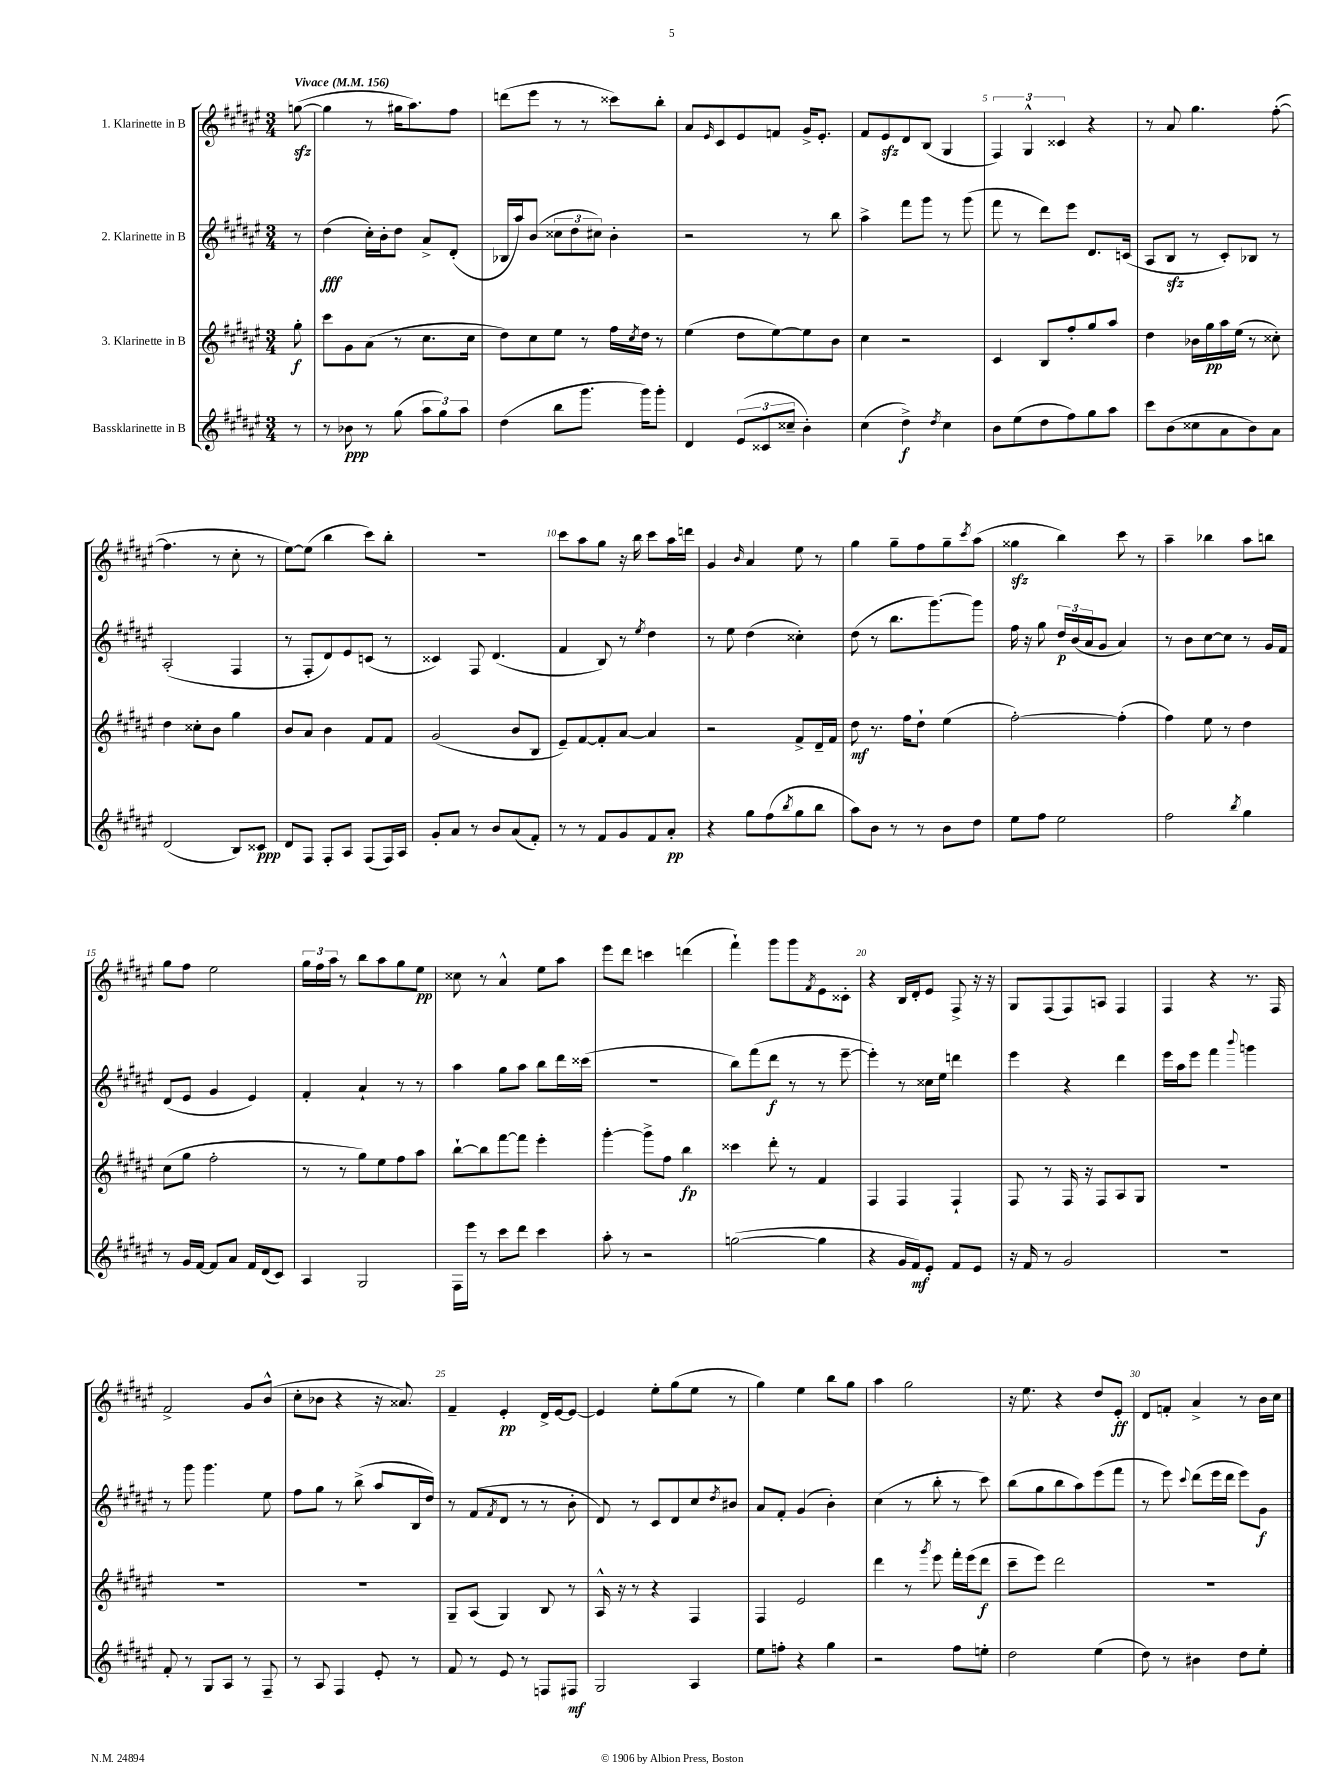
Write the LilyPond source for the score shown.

<<
\new StaffGroup <<
\new Staff = "s0" \with { instrumentName = "1. Klarinette in B" } {
    \clef treble \key fis \major \numericTimeSignature \time 3/4 \partial 8 \tempo "Vivace" 4 = 156
    g''8~\sfz( |
    g''4 r8 gis''16 ais''8.) fis''8 |
    d'''8( eis'''8 r8 r8 cisis'''8) b''8-. |
    ais'8 \grace { eis'16 } cis'8 eis'8 f'8 gis'16-> eis'8.-. |
    fis'8 eis'8\sfz dis'8 b8( gis4 |
    \tuplet 3/2 { fis4) gis4-^ cisis'4 } r4 |
    r8 ais'8 gis''4. fis''8~-.( |
    fis''4. r8 cis''8-. r8 |
    eis''8~) eis''8( b''4 cis'''8) b''8-. |
    r2. |
    cis'''8 ais''8 gis''8 r16 b''16 cis'''8 ais''16 d'''16 |
    gis'4 \grace { b'16 } ais'4 eis''8 r8 |
    gis''4 gis''8-- fis''8 gis''8-- \acciaccatura { cis'''8 } ais''8( |
    gisis''4\sfz b''4) cis'''8 r8 |
    ais''4-- bes''4 ais''8 b''8 |
    gis''8 fis''8 eis''2 |
    \tuplet 3/2 { gis''16 fis''16 ais''16 } r8 b''8 ais''8 gis''8 eis''8\pp |
    cisis''8 r8 ais'4-^ eis''8 ais''8 |
    eis'''8 dis'''8 c'''4 d'''4( |
    fis'''4-!) gis'''8 gis'''8 \acciaccatura { fis'8 } eis'8 cisis'8-. |
    r4 b16 dis'16-. eis'8 fis8-> r16 r16 |
    gis8 fis8( fis8) a8 fis4 |
    fis4 r4 r8. fis16 |
    fis'2-> gis'8 b'8-^( |
    cis''8-. bes'8 r4 r16 aisis'8.) |
    fis'4-- eis'4-.\pp dis'16-> eis'16~ eis'8~ |
    eis'4 eis''8-. gis''8( eis''8 r8 |
    gis''4) eis''4 b''8 gis''8 |
    ais''4 gis''2 |
    r16 eis''8. r4 dis''8 eis'8-.\ff |
    dis'8 f'8-. ais'4-> r8 b'16 cis''16 \bar "|." |
}
\new Staff = "s1" \with { instrumentName = "2. Klarinette in B" } {
    \clef treble \key fis \major \numericTimeSignature \time 3/4 \partial 8
    r8 |
    dis''4\fff( cis''16-.) b'16-. dis''8 ais'8-> dis'8-.( |
    bes16 ais''16) b'8( \tuplet 3/2 { cisis''8 dis''8 cis''8) } b'4-. |
    r2 r8 b''8 |
    ais''4-> fis'''8 gis'''8 r8 gis'''8( |
    fis'''8 r8 dis'''8) eis'''8 dis'8. c'16( |
    ais8 b8\sfz r8 cis'8-.) bes8 r8 |
    ais2-.( fis4 |
    r8 fis8-. dis'8) eis'8 c'8( r8 |
    cisis'4) fis8 dis'4.( |
    fis'4 b8) r8 \acciaccatura { eis''8 } dis''4 |
    r8 eis''8 dis''4( cisis''4-.) |
    dis''8( r8 b''8. gis'''8.~) gis'''8 |
    fis''16 r16 gis''8 \tuplet 3/2 { dis''16\p b'16( ais'16 } gis'8 ais'4) |
    r8 b'8 cis''8~ cis''8 r8 gis'16 fis'16 |
    dis'8( eis'8 gis'4 eis'4) |
    fis'4-. ais'4-! r8 r8 |
    ais''4 gis''8 ais''8 b''8 dis'''16 cisis'''16( |
    R2. |
    b''8) fis'''8( dis'''8\f r8 r8 eis'''8~-- |
    eis'''4-.) r8 cisis''16 eis''16 d'''4 |
    eis'''4 r4 dis'''4 |
    eis'''16 ais''16 eis'''8 fis'''4 \appoggiatura { b'''8 } g'''4 |
    r8 gis'''8 gis'''4. eis''8 |
    fis''8 gis''8 r8 b''8->( ais''8 b16 dis''16) |
    r8 fis'8( \acciaccatura { fis'8 } dis'8 r8 r8 b'8-. |
    dis'8) r8 cis'8 dis'8 cis''8 \acciaccatura { dis''8 } bis'8 |
    ais'8 fis'8-. gis'4( b'4-.) |
    cis''4( r8 b''8-. r8 cis'''8) |
    b''8( gis''8 b''8 ais''8) eis'''8( fis'''8 |
    r8 eis'''8) \appoggiatura { cis'''8 } dis'''8( eis'''16 dis'''16 eis'''8) gis'8\f \bar "|." |
}
\new Staff = "s2" \with { instrumentName = "3. Klarinette in B" } {
    \clef treble \key fis \major \numericTimeSignature \time 3/4 \partial 8
    gis''8-.\f |
    cis'''8 gis'8 ais'8( r8 cis''8. cis''16 |
    dis''8) cis''8 eis''8 r8 fis''16 \acciaccatura { cis''8 } dis''16 r8 |
    eis''4( dis''8 eis''8~) eis''8 b'8 |
    cis''4 r2 |
    cis'4 b8 fis''8-. gis''8 ais''8 |
    dis''4 bes'16 gis''16\pp ais''16 eis''16( r8 cisis''8-.) |
    dis''4 cisis''8-. b'8 gis''4 |
    b'8 ais'8 b'4 fis'8 fis'8 |
    gis'2( b'8 b8 |
    eis'8--) fis'8~ fis'8-. ais'8~ ais'4 |
    r2 fis'8-> dis'16-- fis'16 |
    dis''8\mf r8. fis''16 dis''8-! eis''4( |
    fis''2~-.) fis''4-.( |
    fis''4) eis''8 r8 dis''4 |
    cis''8( gis''8 fis''2-. |
    r8 r8 gis''8) eis''8 fis''8 ais''8 |
    b''8~-! b''8 fis'''8~ fis'''8 eis'''4-. |
    gis'''4~-. gis'''8-> fis''8 b''4\fp |
    cisis'''4 dis'''8-. r8 fis'4 |
    fis4 fis4 fis4-! |
    fis8 r8 fis16 r16 fis8 ais8 gis8 |
    R2. |
    R2. |
    R2. |
    gis8-- ais8( gis4) b8 r8 |
    ais16-^ r16 r8 r4 fis4 |
    fis4 eis'2 |
    dis'''4 r8 \acciaccatura { gis'''8 } eis'''8 fis'''16-. eis'''16( dis'''8\f |
    cis'''8-- eis'''8) dis'''2 |
    R2. \bar "|." |
}
\new Staff = "s3" \with { instrumentName = "Bassklarinette in B" } {
    \clef treble \key fis \major \numericTimeSignature \time 3/4 \partial 8
    r8 |
    r8 bes'8\ppp r8 gis''8( \tuplet 3/2 { ais''8 gis''8) ais''8 } |
    dis''4( b''8 gis'''8. gis'''16) gis'''8-. |
    dis'4 \tuplet 3/2 { eis'8( cisis'8 cisis''8-- } b'4-.) |
    cis''4( dis''4->\f) \acciaccatura { dis''8 } cis''4 |
    b'8 eis''8( dis''8 fis''8) gis''8 ais''8 |
    cis'''8 b'8( cisis''8 ais'8 b'8) ais'8 |
    dis'2( b8) cisis'8\ppp |
    dis'8 fis8 fis8-. ais8 fis8( fis16) ais16 |
    gis'8-. ais'8 r8 b'8 ais'8( fis'8-.) |
    r8 r8 fis'8 gis'8 fis'8 ais'8-.\pp |
    r4 gis''8 fis''8( \acciaccatura { b''8 } gis''8 b''8 |
    ais''8) b'8 r8 r8 b'8 dis''8 |
    eis''8 fis''8 eis''2 |
    fis''2 \acciaccatura { b''8 } gis''4 |
    r8 gis'16 fis'16~ fis'8 ais'8 fis'16 dis'16( cis'8) |
    ais4 gis2 |
    fis16 eis'''16 r8 cis'''8 dis'''8 cis'''4 |
    ais''8-. r8 r2 |
    g''2~( g''4 |
    r4 gis'16 fis'16\mf) eis'8-. fis'8 eis'8 |
    r16 fis'16 r8 gis'2 |
    R2. |
    fis'8-. r8 gis8 ais8 r8 fis8-- |
    r8 ais8 fis4 eis'8-. r8 |
    fis'8 r8 eis'8 r8 f8 fis8\mf |
    gis2 ais4 |
    eis''8 f''8-. r4 gis''4 |
    r2 fis''8 e''8-. |
    dis''2 eis''4( |
    dis''8) r8 bis'4 dis''8 eis''8-. \bar "|." |
}
>>
>>
\layout { \context { \Score \override BarNumber.break-visibility = ##(#f #t #t) barNumberVisibility = #(every-nth-bar-number-visible 5) } }
